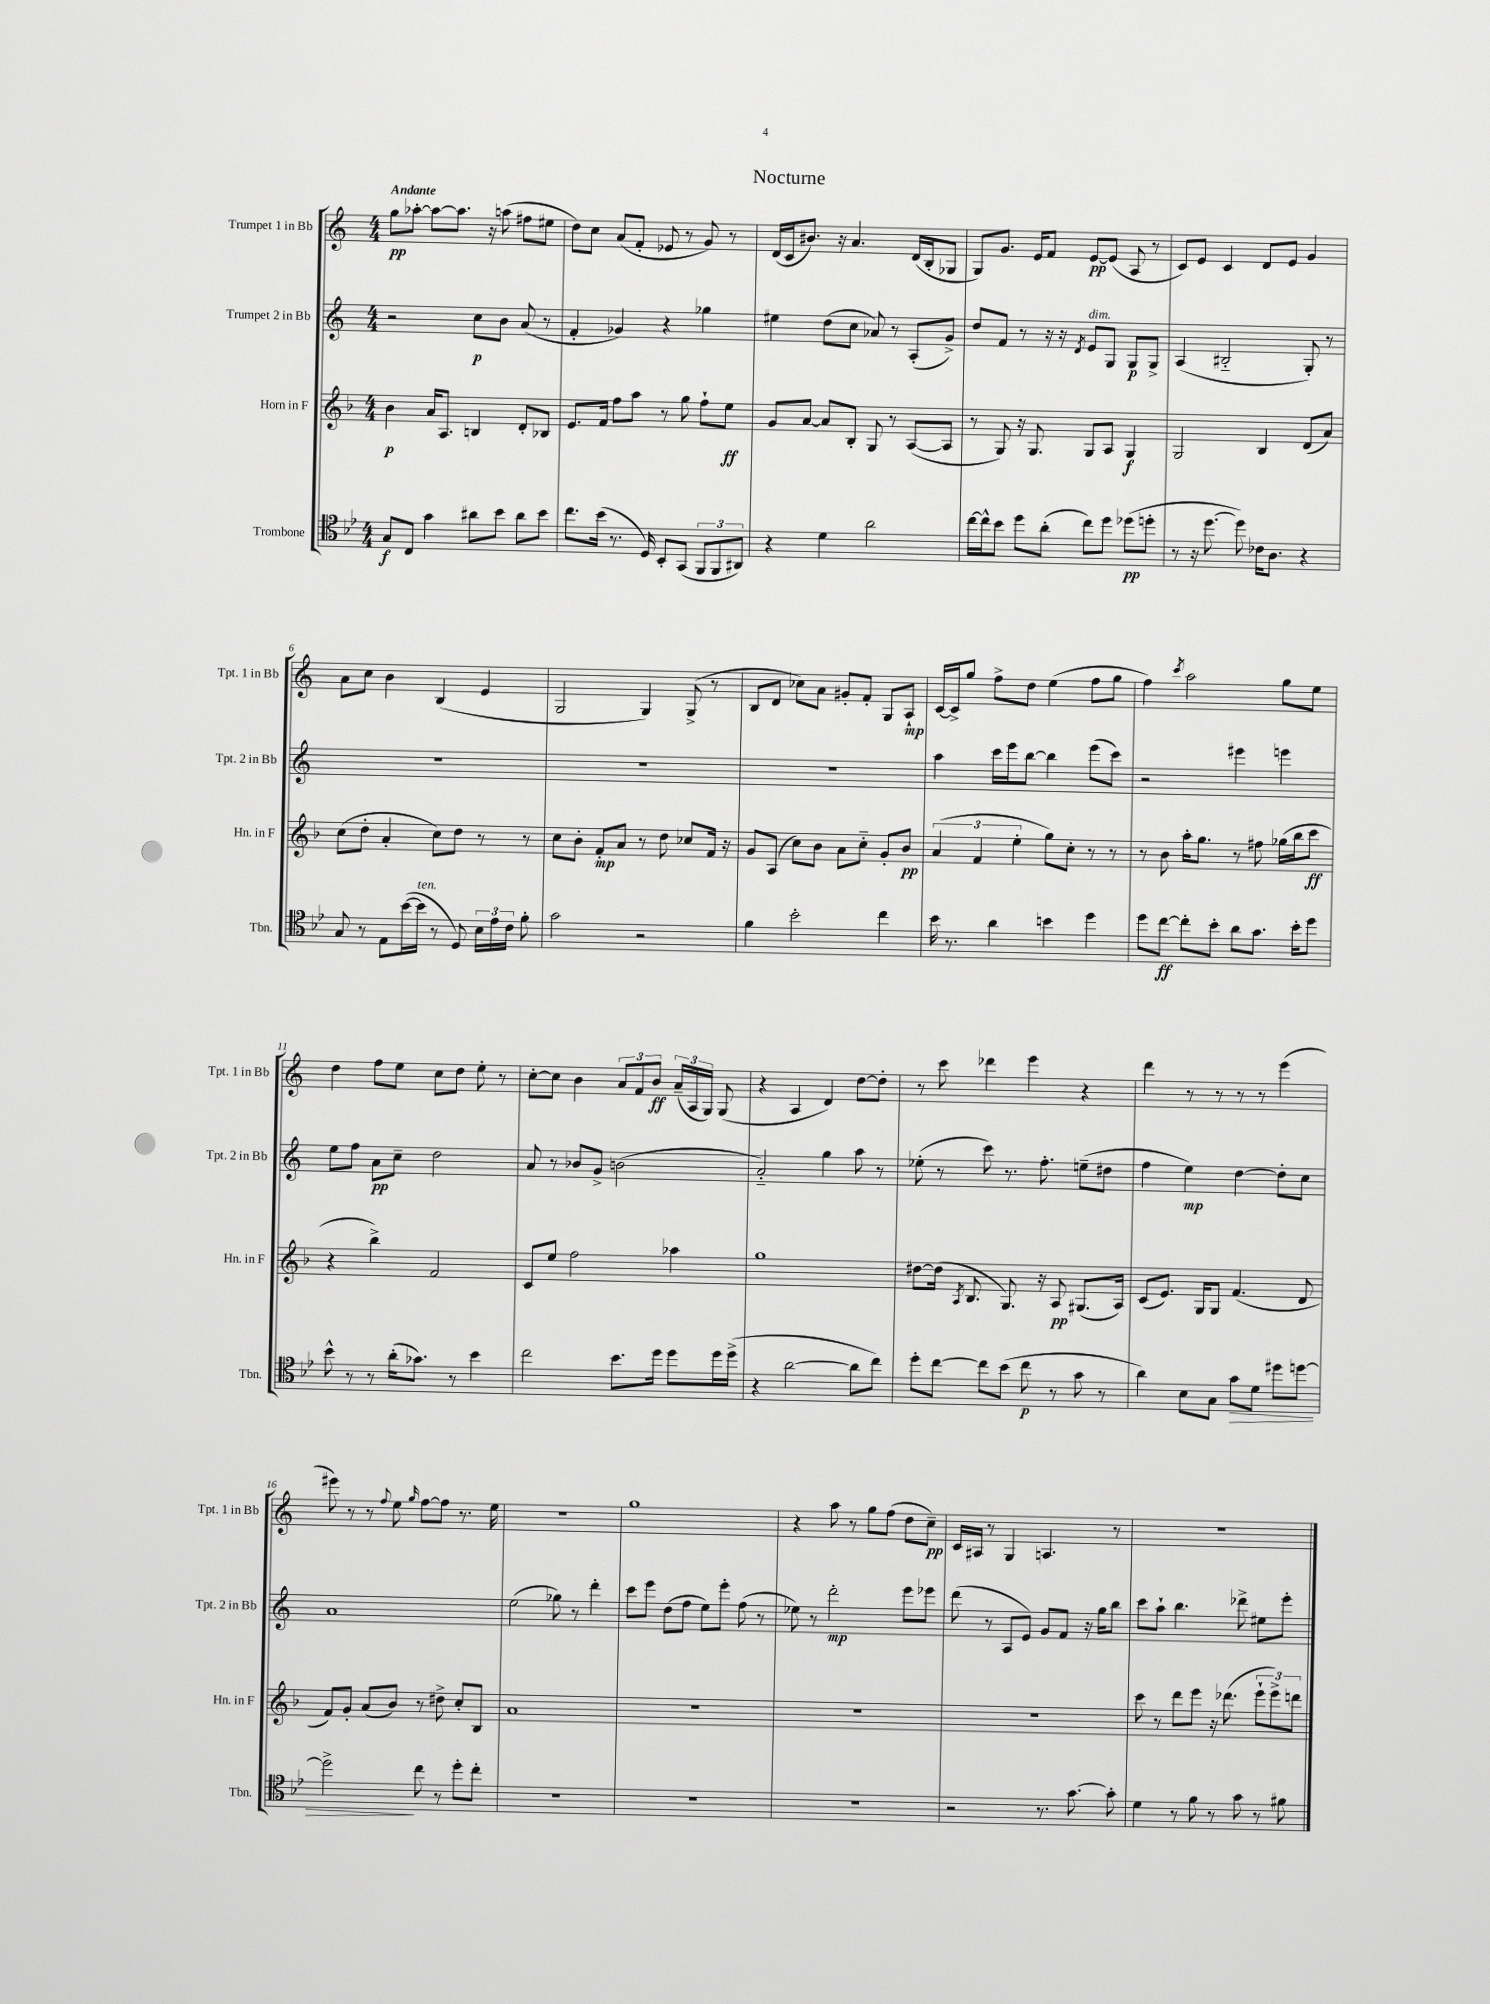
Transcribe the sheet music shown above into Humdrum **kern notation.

**kern	**kern	**kern	**kern
*staff4	*staff3	*staff2	*staff1
*clefC4	*clefG2	*clefG2	*clefG2
*k[b-e-]	*k[b-]	*k[]	*k[]
*M4/4	*M4/4	*M4/4	*M4/4
8G/L	4b-\	2r	8gg\L
8C/J	.	.	[8aa-'\J
4g\	16a/LK	.	8aa-\_L
.	8.A/J	.	.
.	.	.	8.aa-\]J
8a#\L	4B/	8cc\L	.
.	.	.	16r
8b-\J	.	8b\J	(8aa\
8a#\L	8d'/L	(8a/	8ff#\L
8b-\J	8B-/J	8r	8ee#\J
=	=	=	=
8.cc\L	8.e/L	4f'/	8dd\L)
.	.	.	8cc\J
(16b-\Jk	16f/Jk	.	.
8.r	8ff\L	4g-/)	(8a/L
.	8aa\J	.	8f'/J
16D/)	.	.	.
8BB-'/L	8r	4r	8e-/
(8GG/J	8gg\	.	8r
12FF/L	8ff`\L	4gg-\	8g/)
12FF/	.	.	.
.	8ee\J	.	8r
12AA#/J)	.	.	.
=	=	=	=
4r	8g/L	4ee#\	(16d/LL
.	.	.	16c/J
.	[8a/J	.	8.b#/J)
4d\	8a/]L	(8dd\L	.
.	.	.	16r
.	8B-'/J	8cc\J	4.a/
2a\	8G/	8a-/)	.
.	8r	8r	.
.	([8A/L	(8A'/L	(16d/LL
.	.	.	16B'/J
.	8A/]J	8g^/J)	8G-/J
=	=	=	=
[16cc\LL	8r	8dd/L	8G/L)
16cc^^\]J	.	.	.
8b-\J	8G/)	8f/J	8.g/J
8dd\L	16r	8r	.
.	8.G/	.	16e/LK
(8a'\J	.	16r	8f/J
.	.	16r	.
.	.	8qd/	.
8cc\L)	8G/L	8e/L	[8e/L
8dd\J	8A/J	8G/J	(8e/]J
(8dd-\L	4G/	8G/L	8A/
8dd'\J	.	8G^/J	8r
=	=	=	=
8r	2G/	(4A/	8c/L)
16r	.	.	8e/J
[8.dd\	.	.	.
.	.	2B#'~/	4c/
8dd\])	.	.	.
16c-\LK	4B-/	.	8d/L
8.A\J	.	.	.
.	.	.	8e/J
4r	(8d/L	8G'/)	4g/
.	8a/J)	8r	.
=	=	=	=
8G/	(8cc\L	1r	8a\L
8r	8dd'\J	.	8cc\J
8E-\L	4a'/	.	4b\
([16b-\L	.	.	.
16b-\]JJ	.	.	.
8r	8cc\L)	.	(4B/
8D/)	8dd\J	.	.
24B-\LL	8r	.	4e/
24e-\	.	.	.
24c\JJ	.	.	.
8f'\	8r	.	.
=	=	=	=
2g\	8cc\L	1r	2G/
.	8b-'\J	.	.
.	8f'/L	.	.
.	8a/J	.	.
2r	8r	.	4G/)
.	8dd\	.	.
.	8cc-/L	.	(8G^/
.	16f/Jk	.	8r
.	16r	.	.
=	=	=	=
4f\	8g/L	1r	8B/L
.	(8A/J	.	8d/J
2b-'\	8cc\L)	.	8cc-\L)
.	8b-\J	.	8a\J
.	8a\L	.	8g#'/L
.	8cc'~\J	.	8f'/J
4cc\	8g'/L	.	8G/L
.	8b-/J	.	8A`/J
=	=	=	=
16b-\	(6a/	4aa\	[16c/LL
8.r	.	.	16c^/]J
.	.	.	8gg/J
.	6f/	.	.
4a\	.	16ccc\LL	8ff^\L
.	.	16eee\J	.
.	6ee'\	.	.
.	.	[8bb\J	8dd\J
4b\	8gg\L)	4bb\]	(4ee\
.	8cc'\J	.	.
4dd\	8r	(8eee\L	8ff\L
.	8r	8ccc\J)	8gg\J
=	=	=	=
8dd\L	8r	2r	4ff\)
[8cc\J	8b-\	.	.
.	.	.	8qccc/
8cc'\]L	16aa'\LK	.	2aa\
.	8.gg\J	.	.
8b-'\J	.	.	.
8a\L	8r	4eee#\	.
8.g\J	8ff#\	.	.
.	(16gg-\LL	4eee\	8gg\L
16b-'\LK	16bb-\J	.	.
8dd\J	8ccc\J	.	8ee\J
=	=	=	=
8b-^^\	4r	8ee\L	4dd\
8r	.	8ff\J	.
8r	4bb-^\)	8a\L	8ff\L
(16a'\LK	.	8cc~\J	8ee\J
8.g-\J)	.	.	.
.	2f/	2dd\	8cc\L
8r	.	.	8dd\J
4b-\	.	.	8ee'\
.	.	.	8r
=	=	=	=
2cc\	8c/L	8a/	[8cc'\L
.	8ee/J	8r	8cc\]J
.	2ff\	8b-/L	4b\
.	.	8g^/J	.
8.b-\L	.	(2b\	12a/L
.	.	.	12f/
.	.	.	12b/J
16dd\Jk	.	.	.
8dd\L	4aa-\	.	(24a~/LL
.	.	.	24A/
.	.	.	24G/JJ)
16dd\L	.	.	(8G/
(16dd^\JJ	.	.	.
=	=	=	=
4r	1gg	2a'~/)	4r
[2a\	.	.	4A/
.	.	4gg\	4d/)
8a\]L	.	8aa\	[8dd\L
8cc\J)	.	8r	8dd'\]J
=	=	=	=
8dd'\L	[8dd#\L	(8ee-'\	8r
[8cc\J	(16dd#\]Jk	8r	8ccc\
.	8qA/	.	.
.	8.B-/	.	.
8cc\]L	.	8ccc\)	4ddd-\
(8b-\J	8.G/)	8.r	.
8cc\	.	.	4eee\
.	16r	8.ff'\	.
8r	8A/	.	.
8g\	(8.G#/L	(8ee~\L	4r
8r	.	8dd#\J	.
.	16A/Jk)	.	.
=	=	=	=
4a\)	(8c/L	4ff\	4ddd\
.	8.e/J)	.	.
8B-\L	.	4ee\)	8r
.	16G/LK	.	.
8G\J	8G/J	.	8r
8g\L	(4.f/	[4dd\	8r
8d\J	.	.	8r
8dd#\L	.	8dd'\]L	(4eee\
[8dd\J	8d/	8cc\J	.
=	=	=	=
2dd^\]	8f/L)	1a	8eee#\)
.	8g'/J	.	8r
.	(8a/L	.	8r
.	.	.	8qqff/
.	8b-/J)	.	8ee\
.	.	.	16qqgg/
8cc\	8r	.	[8ff\L
8r	8dd#^\	.	8ff\]J
8dd'\L	8cc'/L	.	8.r
8cc'\J	8B-/J	.	.
.	.	.	16ee\
=	=	=	=
1r	1a	(2ee\	1r
.	.	8gg-\)	.
.	.	8r	.
.	.	4ddd'\	.
=	=	=	=
1r	1r	8ccc\L	1gg
.	.	8eee\J	.
.	.	(8dd\L	.
.	.	8ff\J	.
.	.	8ee\L)	.
.	.	8eee'\J	.
.	.	(8ff\	.
.	.	8r	.
=	=	=	=
1r	1r	8ee-\)	4r
.	.	8r	.
.	.	2ddd'\	8aa\
.	.	.	8r
.	.	.	8gg\L
.	.	.	(8ff\J
.	.	8eee\L	8dd\L
.	.	8eee-\J	8cc~\J)
=	=	=	=
2r	1r	(8ddd\	16c/LL
.	.	.	16A#/JJ
.	.	8r	8r
.	.	8A/L	4G/
.	.	8e/J)	.
8.r	.	8g/L	4.A/
.	.	8f/J	.
[8.g\	.	.	.
.	.	16r	.
.	.	16gg\LK	.
8g'\]	.	8bb\J	8r
=	=	=	=
4d\	8ccc\	8ccc\L	1r
.	8r	8aa`\J	.
8r	8ddd\L	4.bb\	.
8f\	8eee\J	.	.
8r	16r	.	.
.	(8.ddd-\	.	.
8g\	.	8ddd-^\	.
8r	12eee`\L	8ee#\L	.
.	12eee^\)	.	.
8f#\	.	8eee'\J	.
.	12ddd\J	.	.
==	==	==	==
*-	*-	*-	*-
